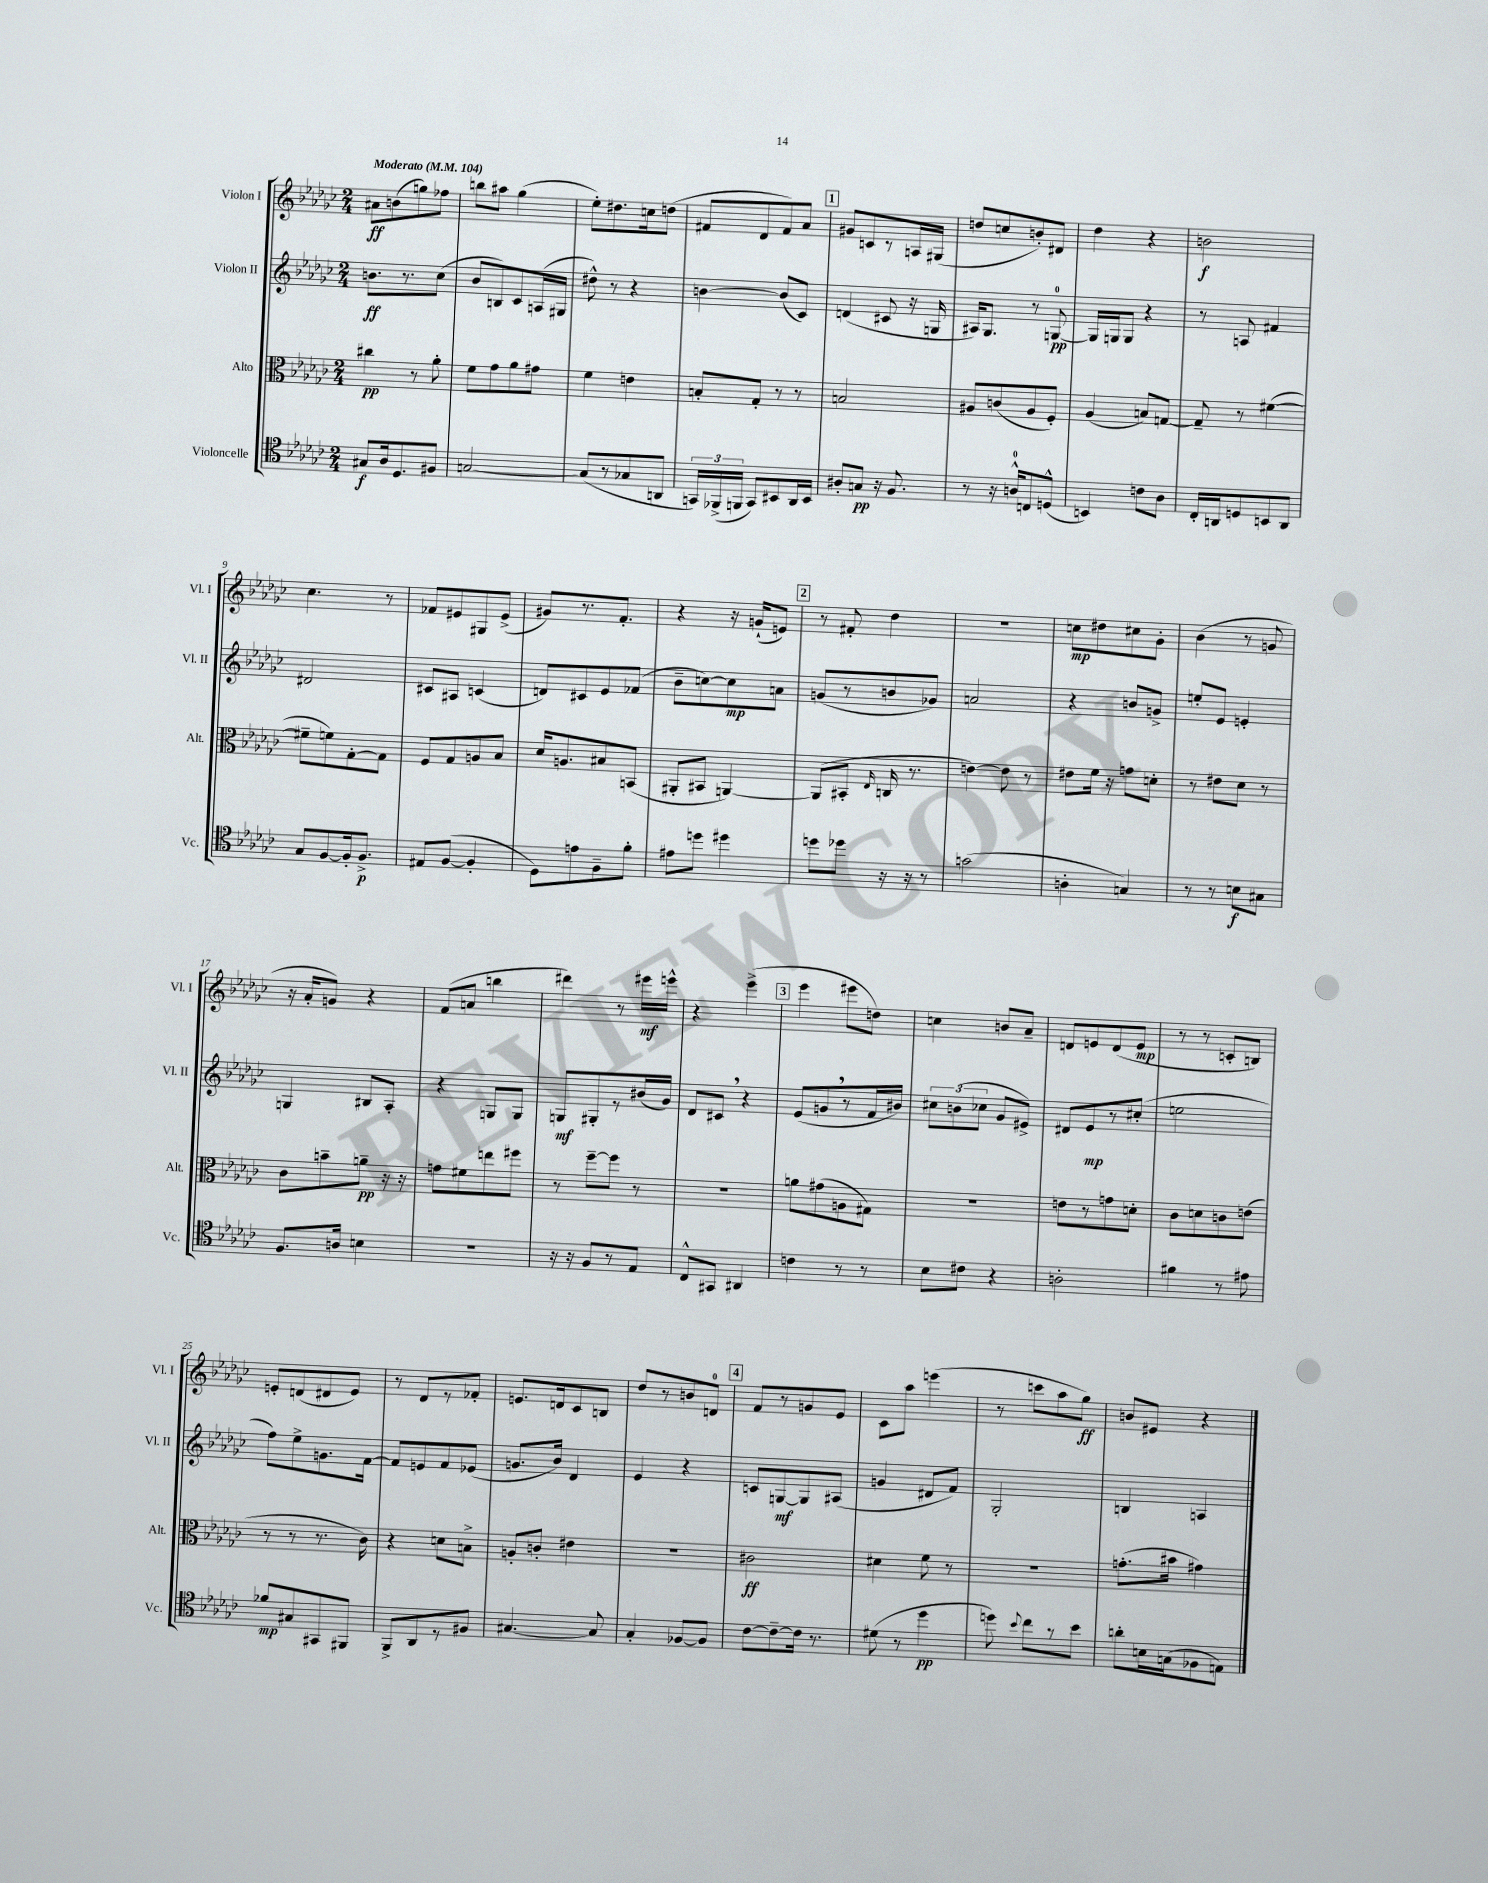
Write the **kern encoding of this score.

**kern	**kern	**kern	**kern
*staff4	*staff3	*staff2	*staff1
*clefC4	*clefC3	*clefG2	*clefG2
*k[b-e-a-d-g-c-]	*k[b-e-a-d-g-c-]	*k[b-e-a-d-g-c-]	*k[b-e-a-d-g-c-]
*M2/4	*M2/4	*M2/4	*M2/4
*MM104	*MM104	*MM104	*MM104
8G#/L	4cc#\	8.b\L	8a#\L
16A-/k	.	.	(8b\
8.D-/	.	8.r	.
.	8r	.	8gg\)
8F#/J	8a-'\	(8cc-\J	8ff-\J
=	=	=	=
[2G/	8f\L	8b-/L	8bb\L
.	8g-\	8B/)	8aa#\J
.	8a-\	8c-/	(4gg-\
.	8g#\J	(16A/L	.
.	.	16G#/JJ	.
=	=	=	=
(8G/]L	4f\	8dd#^^\)	8ee-'\L)
8r	.	8r	8.dd#\
8G-/	4e\	4r	.
.	.	.	16cc\k
8AA/J	.	.	(8dd\J
=	=	=	=
24GG/LL)	8B'/L	[4b\	8f#/L
(24FF-^/	.	.	.
24FF/JJ	.	.	.
8GG/L)	8G-'/J	.	8d-/
8BB#/	8r	(8b/]L	8f#/)
16AA-/L	8r	8c-/J)	8a-/J
16BB#/JJ	.	.	.
=	=	=	=
8A#'/L	2B/	(4d/	8g#/L
8G/J	.	.	8c/
16r	.	8c#/	8r
8.F/	.	.	.
.	.	16r	16A/L
.	.	16G/	(16G#/JJ
=	=	=	=
8r	8A#/L	16A#/LK)	8dd/L
.	.	8.G-/J	.
16r	(8c/	.	8cc/
16A^^/LK	.	.	.
8C/	8A#/	8r	8b'/)
(8D^^/J	8F'/J)	[8G/	8d#/J
=	=	=	=
4BB/)	(4A-/	16G/]LL	4dd-\
.	.	16G/J	.
.	.	8G/J	.
8c\L	8B/L)	4r	4r
8A-\J	[8G/J	.	.
=	=	=	=
16C-'/LL	8G~/]	8r	2b\
16AA/J	.	.	.
8D/	8r	8A/	.
8BB/	([4f#\	4f#/	.
8AA/J	.	.	.
=	=	=	=
8G-/L	8f#~\]L	2d#/	4.cc-\
[8F/	8f\)	.	.
16F'/]k	[8G-'\	.	.
8.F^/J	.	.	.
.	8G-\]J	.	8r
=	=	=	=
8E#/L	8F/L	8c#/L	8f-/L
([8F/J	8G-/	8A#/J	8e#/
4F'/]	8A/	(4c/	8G#/
.	8B-/J	.	(8e#^/J
=	=	=	=
8D-\L)	16d-/LK	8d/L)	8g#/L)
.	8.A/	.	.
8e\	.	8c#/	8.r
8F~\	8B#/	8e-/	.
.	.	.	8.f'/J
8f'\J	(8BB/J	(8f-/J	.
=	=	=	=
8e#\L	8AA#'/L	8b-~\L	4r
8dd\J	8BB#/J	[8cc\)	.
4dd#\	[4AA/)	8cc\]	16r
.	.	.	(16g`/LK
.	.	8a\J	8e/J)
=	=	=	=
8dd\L	(8AA/]L	(8g/L	8r
8dd-\J	8BB#'/J	8r	8f#'/
.	16qqE-/	.	.
16r	16C/	8b/	4dd-\
16r	8.r	.	.
8r	.	8g-/J)	.
=	=	=	=
(2g\	[4e\)	2a/	2r
.	8e\]	.	.
.	8r	.	.
=	=	=	=
4A'\	8e#\L	4r	8cc\L
.	16f\Jk	.	8dd#\
.	16r	.	.
4G/)	8g\L	8b/L	8cc#\
.	8d'\J	8g^/J	8g-'\J
=	=	=	=
8r	8r	8ee'/L	(4b-\
8r	8e#\L	8e-/J	.
8B\L	8d-\J	4e'/	8r
8G#\J	8r	.	8g/
=	=	=	=
8.F/L	8c-\L	4G/	16r
.	.	.	16a-'/LK
.	8b~\	.	8g/J)
16A/Jk	.	.	.
4B\	8a~\J	8B#/L	4r
.	16r	8A-'/J	.
.	16r	.	.
=	=	=	=
2r	8g\L	4r	(8f/L
.	8f#\	.	8a/J
.	8ee\	8G/L	4bb\
.	8ff#\J	8G/J	.
=	=	=	=
16r	8r	8G/L	4ddd#\)
16r	.	.	.
8F/L	[8ff~\L	8G#'/	.
8r	8ff\]J	8r	8r
8E-/J	8r	(16b#/L	16eee#\LL
.	.	16g-/JJ)	16eee^^\JJ
=	=	=	=
8C-^^/L	2r	8d-/L	4r
8GG#/J	.	8c#/J	.
4AA#/	.	4r	(4eee-^\
=	=	=	=
4c\	8a\L	(8e-/L	4eee-\
.	(8g#\	8g/	.
8r	8A\	8r	8eee#\L
8r	8G#\J)	16f/L	8dd\J)
.	.	16b#/JJ)	.
=	=	=	=
8B-\L	2r	12cc#\L	4cc\
.	.	(12b\	.
8c#\J	.	.	.
.	.	12cc-\J	.
4r	.	8g-/L	8b/L
.	.	8e#^/J)	8a-~/J
=	=	=	=
2A'\	8e\L	8d#/L	8d/L
.	8r	8e-/	8e/
.	8g\	8r	(8d/
.	8d'\J	(8cc#'/J	8e/J
=	=	=	=
4f#\	8c-\L	2ee\	8r
.	8d\	.	8r
8r	8c\	.	8c'/L
8e#\	(8e\J	.	8B/J)
=	=	=	=
8f-/L	8r	8ff\L)	8e'/L
8G#/	8r	8ee-^\	(8d/
8GG#/	8.r	8.g\	8d#/
8FF#/J	.	.	8e/J)
.	16c-\)	[16f\Jk	.
=	=	=	=
8FF^/L	4r	8f/]L	8r
8AA-/	.	8e/	8d-/L
8r	8d\L	8f/	8r
8F#/J	8B^\J	(8e-/J	8f-'/J
=	=	=	=
[4.G#/	8A'/L	8.g/L	8.e/L
.	8c'/J	.	.
.	.	16b-/Jk)	16d/k
.	4e#\	4d-/	8c-/
8G#/]	.	.	8B/J
=	=	=	=
4G-'/	2r	4e-/	8dd-/L
.	.	.	8r
[8F-/L	.	4r	8b/
8F-/]J	.	.	8d/J
=	=	=	=
[8c-\L	2c#\	8c/L	8f/L
8c-~\_	.	[8G/	8r
16c-\]Jk	.	8G/]	8g/
8.r	.	.	.
.	.	(8A#/J	8e-/J
=	=	=	=
(8d#\	4d#\	4g/	8c-\L
8r	.	.	8aa-\J
4dd-\	8f\	8d#/L	(4eee\
.	8r	8f/J)	.
=	=	=	=
8dd\)	2r	2G-'/	8r
8qqb-/	.	.	.
8cc-\L	.	.	8ccc\L
8r	.	.	8aa-\
8b-\J	.	.	8gg-\J)
=	=	=	=
8a'\L	(8.g'\L	4B/	8b/L
16B\L	.	.	8e#/J
(16G\J	16b#\Jk	.	.
8F-\	4g#\)	4A/	4r
8E\J)	.	.	.
==	==	==	==
*-	*-	*-	*-
